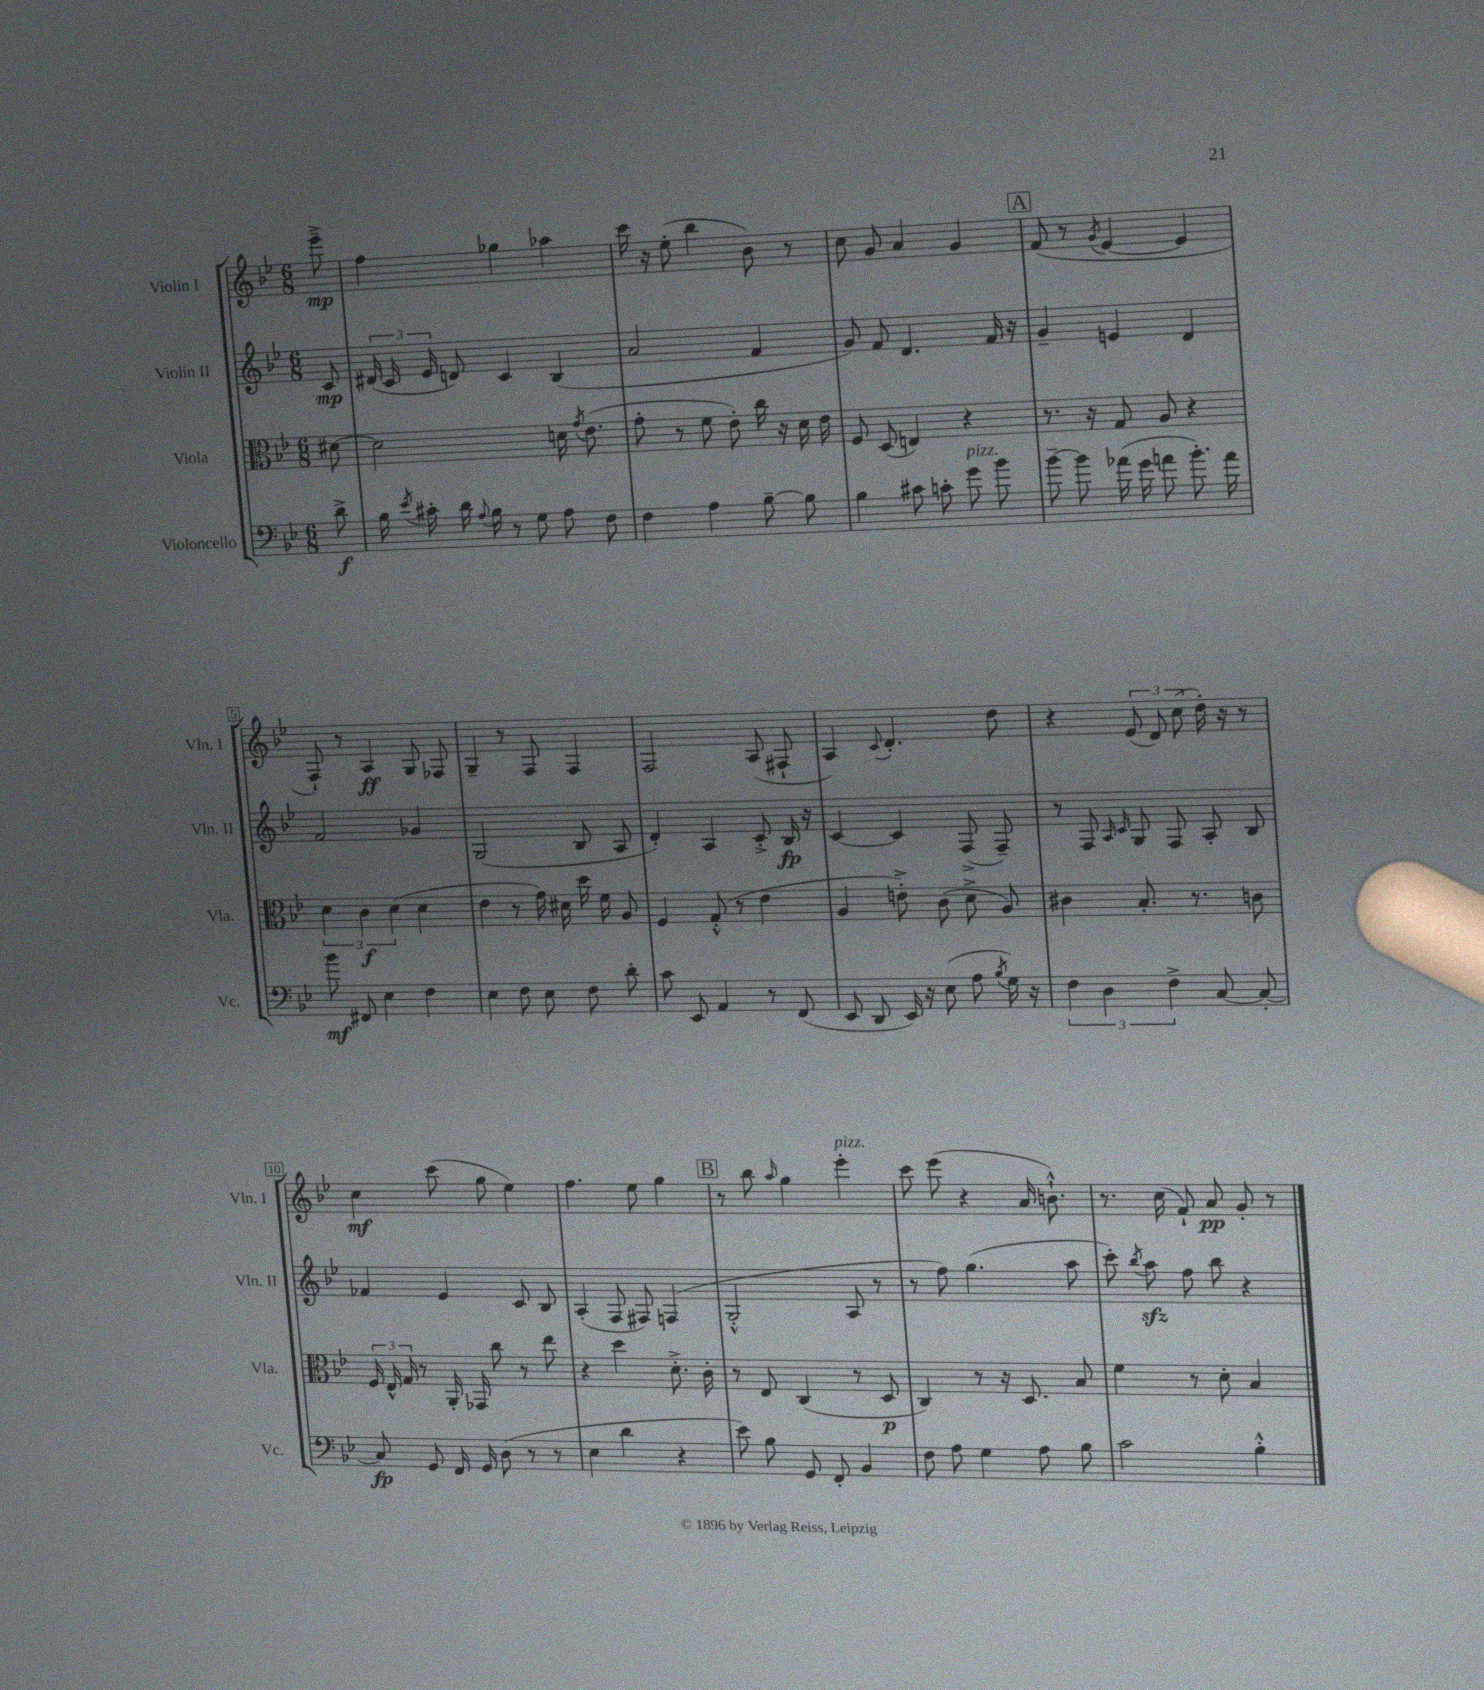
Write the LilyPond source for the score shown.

<<
\new StaffGroup <<
\new Staff = "s0" \with { instrumentName = "Violin I" shortInstrumentName = "Vln. I" } {
    \clef treble \key bes \major \numericTimeSignature \time 6/8 \partial 8
    \autoBeamOff ees'''8--->\mp |
    f''4 ges''4 aes''4 |
    c'''16 r16 ees''8-.( bes''4 bes'8) r8 |
    c''8 g'8 a'4 g'4 |
    \mark \markup { \box "A" } f'8( r8 \acciaccatura { g'8 } ees'4~ ees'4 |
    f8-!) r8 a4\ff g8 fes8 |
    g4-- r8 f8 f4 |
    f2 a8( fis8-! |
    a4) \appoggiatura { c'8 } d'4.-. d''8 |
    r4 \tuplet 3/2 { ees'8( d'8) c''8( } d''16-.) r16 r8 |
    c''4\mf c'''8( g''8 ees''4) |
    f''4. ees''8 g''4 |
    \mark \markup { \box "B" } r8 bes''8 \grace { a''16 } g''4 ees'''4-.^\markup { \italic "pizz." } |
    c'''8 ees'''8( r4 a'16 b'8.-!-^) |
    r8. c''16( f'8-!) a'8\pp g'8-. r8 \bar "|." |
}
\new Staff = "s1" \with { instrumentName = "Violin II" shortInstrumentName = "Vln. II" } {
    \clef treble \key bes \major \numericTimeSignature \time 6/8 \partial 8
    \autoBeamOff c'8\mp |
    \tuplet 3/2 { dis'16( c'16 ees'16 } d'8) c'4 bes4( |
    a'2 f'4 |
    g'8) f'8 d'4. f'16 r16 |
    \mark \markup { \box "A" } g'4-- e'4 d'4 |
    f'2 ges'4 |
    g2( bes8 a8 |
    d'4-.) a4 c'8-.-> bes16\fp r16 |
    c'4~ c'4 f8->( f8--) |
    r8 f8 \grace { a16 c'16 } g8 f8 a8-. bes8 |
    fes'4 ees'4 c'8 bes8 |
    a4-.( f8 fis8) f4( |
    \mark \markup { \box "B" } g2-.-^ a8 r8 |
    r8 f''8) g''4.( a''8 |
    c'''8-.) \acciaccatura { bes''8 } a''8\sfz f''8 bes''8 r4 \bar "|." |
}
\new Staff = "s2" \with { instrumentName = "Viola" shortInstrumentName = "Vla." } {
    \clef alto \key bes \major \numericTimeSignature \time 6/8 \partial 8
    \autoBeamOff dis'8~ |
    dis'2 d'16 \acciaccatura { g'8 } ees'8.( |
    g'8-. r8 f'8 ees'8-.) c''16 r16 d'16 ees'16 |
    f8 d8( e4) r4 |
    \mark \markup { \box "A" } r8. r16 g8 a8 r4 |
    \tuplet 3/2 { d'4 c'4\f d'4( } d'4 |
    ees'4 r8 g'16) dis'16 d''16 f'16 a8 |
    f4 g8-.-^( r8 ees'4 |
    a4 e'8-.->) c'8( d'8-> a8) |
    cis'4 bes8.-. r8. c'8 |
    \tuplet 3/2 { f16 ees16-^ g16 } r8 a,16-. ges,16 c''8 r8 ees''8 |
    r4 d''4 d'8.-.-> c'16-. |
    \mark \markup { \box "B" } r8 ees8 c4( r8 d8\p |
    c4) r8 r16 d8. bes8 |
    f'4 r8 d'8-. bes4 \bar "|." |
}
\new Staff = "s3" \with { instrumentName = "Violoncello" shortInstrumentName = "Vc." } {
    \clef bass \key bes \major \numericTimeSignature \time 6/8 \partial 8
    \autoBeamOff d'8->\f |
    bes16 \acciaccatura { ees'8 } cis'16-. d'16 \appoggiatura { a8 } bes16 r8 g8 a8 f8 |
    f4 a4 bes8~-- bes8 |
    bes4 cis'8 c'8-. g'8^\markup { \italic "pizz." } bes'8 |
    \mark \markup { \box "A" } bes'8~-- bes'8 aes'16( g'16 a'8 bes'8.-.) a'16 |
    bes'8\mf fis,8 ees4 f4 |
    ees4 f8 ees8 f8 d'8-. |
    c'8 ees,8 a,4 r8 f,8( |
    ees,8 d,8 ees,16) r16 ees8( a8 \acciaccatura { bes8 } g16) r16 |
    \tuplet 3/2 { f4 d4 f4-> } c8~ c8~-. |
    c8\fp g,8 f,16 g,16 d8( r8 r8 |
    ees4 d'4 r4 |
    \mark \markup { \box "B" } ees'8) bes8 g,8 f,8-. bes,4 |
    f8 a8 g4 a8 bes8 |
    c'2 bes4-.-^ \bar "|." |
}
>>
>>
\layout { \context { \Score \override BarNumber.stencil = #(make-stencil-boxer 0.1 0.3 ly:text-interface::print) } }
